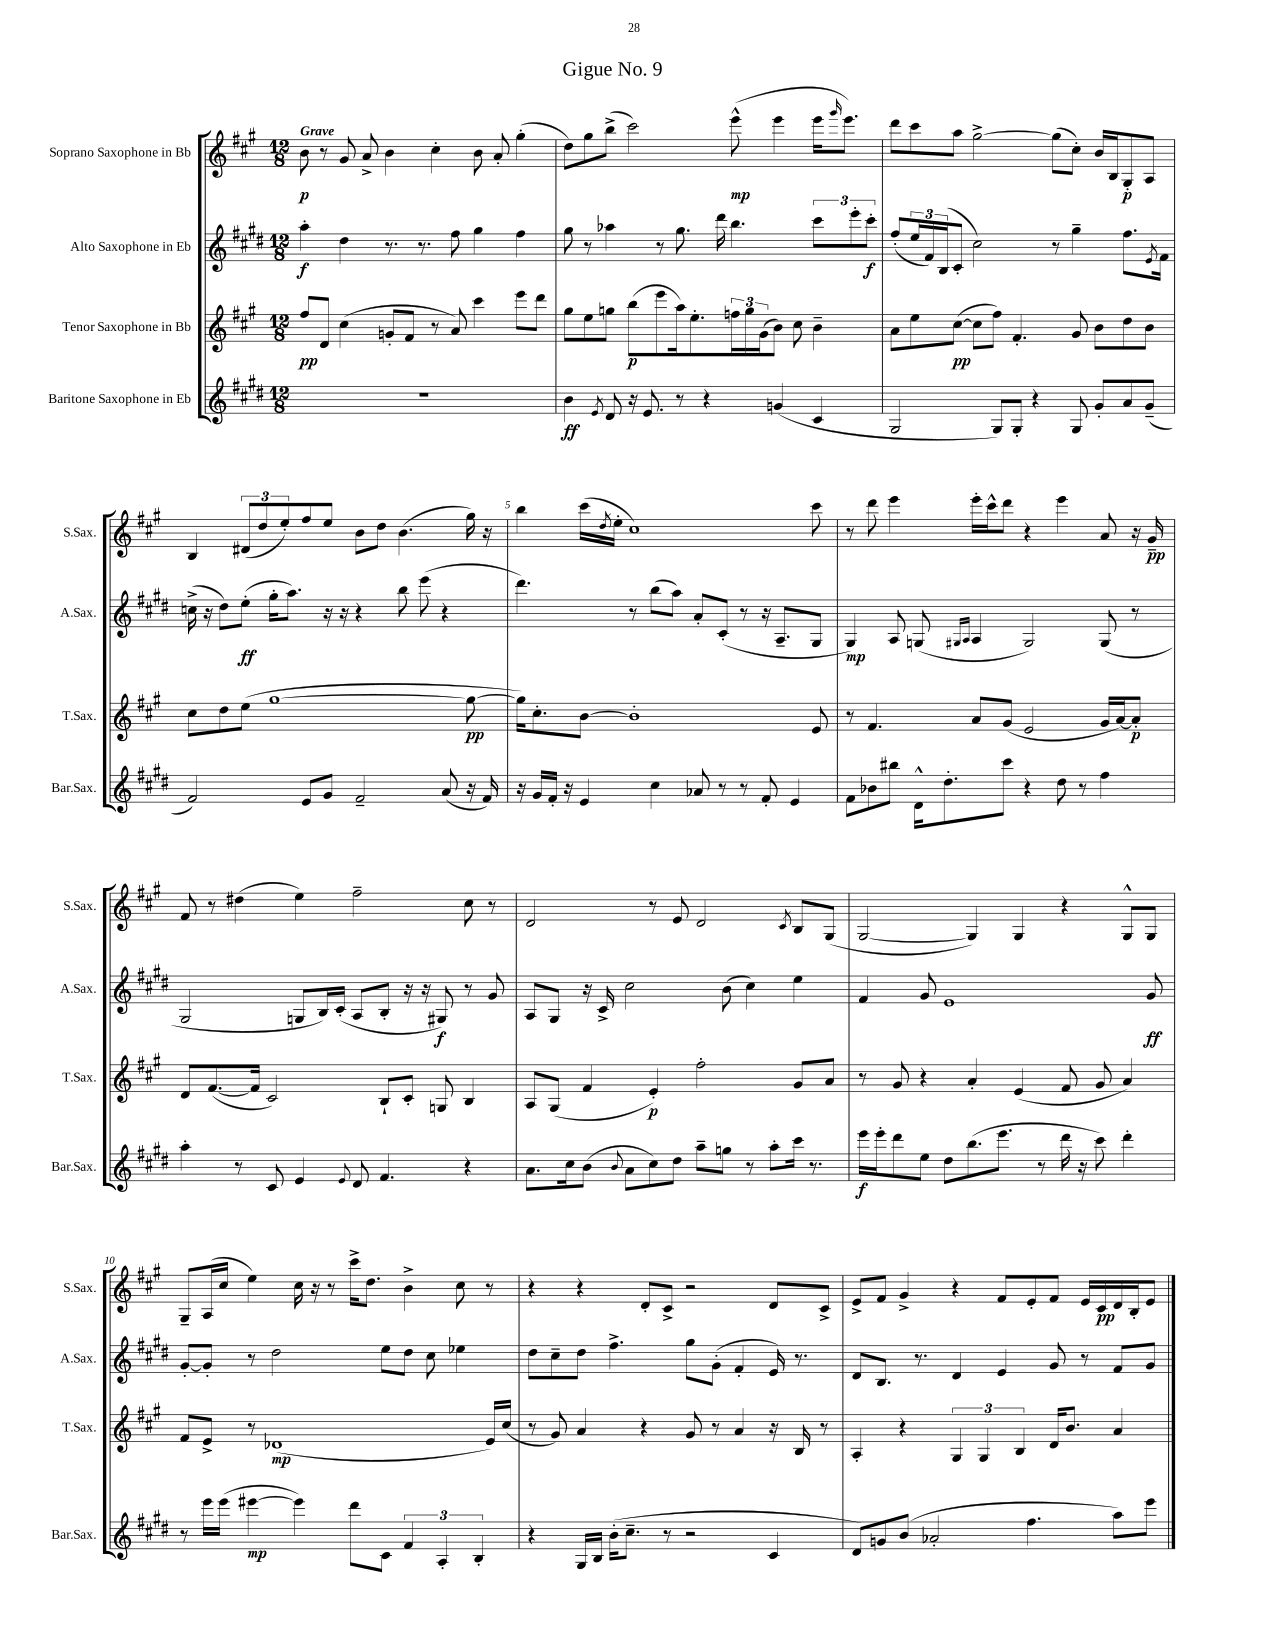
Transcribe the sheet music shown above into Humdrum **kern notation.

**kern	**dynam	**kern	**dynam	**kern	**dynam	**kern	**dynam
*part4	*part4	*part3	*part3	*part2	*part2	*part1	*part1
*staff4	*staff4	*staff3	*staff3	*staff2	*staff2	*staff1	*staff1
*I"Baritone Saxophone in Eb	*	*I"Tenor Saxophone in Bb	*	*I"Alto Saxophone in Eb	*	*I"Soprano Saxophone in Bb	*
*I'Bar.Sax.	*	*I'T.Sax.	*	*I'A.Sax.	*	*I'S.Sax.	*
*clefG2	*	*clefG2	*	*clefG2	*	*clefG2	*
*k[f#c#g#d#]	*	*k[f#c#g#]	*	*k[f#c#g#d#]	*	*k[f#c#g#]	*
*M12/8	*	*M12/8	*	*M12/8	*	*M12/8	*
=1	=1	=1	=1	=1	=1	=1	=1
!	!	!	!	!	!	!LO:TX:a:B:t=Grave	!
1.r	.	8ff#/L	pp	4aa'\	f	8b\	p
.	.	8d/J	.	.	.	8r	.
.	.	(4cc#\	.	4dd#\	.	8g#/	.
.	.	.	.	.	.	8a^/	.
.	.	8gn'/L	.	8.r	.	4b\	.
.	.	8f#/J	.	.	.	.	.
.	.	.	.	8.r	.	.	.
.	.	8r	.	.	.	4cc#'\	.
.	.	8a/)	.	8ff#\	.	.	.
.	.	4ccc#\	.	4gg#\	.	8b\	.
.	.	.	.	.	.	8a'/	.
.	.	8eee\L	.	4ff#\	.	(4gg#'\	.
.	.	8ddd\J	.	.	.	.	.
=2	=2	=2	=2	=2	=2	=2	=2
4b\	ff	8gg#\L	.	8gg#\	.	8dd\L)	.
.	.	8ee\	.	8r	.	8gg#\	.
8qe/	.	.	.	.	.	.	.
8d#/	.	8ggn\J	.	4aa-X\	.	(8bb^\J	.
16r	.	(8bb\L	p	.	.	2ccc#\)	.
8.e/	.	.	.	.	.	.	.
.	.	8eee\	.	8r	.	.	.
8r	.	16aa\k)	.	8.gg#\	.	.	.
.	.	8.ee'\	.	.	.	.	.
4r	.	.	.	.	.	.	.
.	.	.	.	16ddd#\	.	.	.
.	.	24ffn\L	.	4.bb\	.	(8eee^^\	mp
.	.	24gg\	.	.	.	.	.
.	.	(24g#\J	.	.	.	.	.
(4gn/	.	8b\J)	.	.	.	4eee\	.
.	.	8cc#\	.	.	.	.	.
4c#/	.	4b~\	.	12ccc#\L	.	16eee\KL	.
.	.	.	.	.	.	16qqggg#/	.
.	.	.	.	.	.	8.eee\J)	.
.	.	.	.	12eee'\	.	.	.
.	.	.	.	12ccc#'\J	f	.	.
=3	=3	=3	=3	=3	=3	=3	=3
2G#/	.	8a\L	.	(8ff#'/L	.	8ddd\L	.
.	.	8ee\	.	24ee/L	.	8ccc#\	.
.	.	.	.	24f#/)	.	.	.
.	.	.	.	(24B/J	.	.	.
.	.	([8cc#\J	pp	8c#'/J	.	8aa\J	.
.	.	8cc#\L]	.	2cc#\)	.	[2gg#^\	.
8G#/L)	.	8ff#\J)	.	.	.	.	.
8G#'/J	.	4.f#'/	.	.	.	.	.
4r	.	.	.	.	.	.	.
.	.	.	.	8r	.	(8gg#\L]	.
8G#/	.	8g#/	.	4gg#~\	.	8cc#'\J)	.
8g#'/L	.	8b\L	.	.	.	16b/LL	.
.	.	.	.	.	.	16B/J	.
8a/	.	8dd\	.	8.ff#\L	.	8G#'/	p
(8g#~/J	.	8b\J	.	.	.	8A/J	.
.	.	.	.	8qe/	.	.	.
.	.	.	.	16f#\Jk	.	.	.
!!LO:LB:g=z
=4	=4	=4	=4	=4	=4	=4	=4
2f#/)	.	8cc#\L	.	(16ccn^\	.	4B/	.
.	.	.	.	16r	.	.	.
.	.	8dd\	.	8dd#\L)	.	.	.
.	.	(8ee\J	.	(8ee'\J	ff	(12d#X/L	.
.	.	.	.	.	.	12dd/	.
.	.	[1gg#	.	16gg#'\KL	.	.	.
.	.	.	.	.	.	12ee'/)	.
.	.	.	.	8.aa\J)	.	.	.
8e/L	.	.	.	.	.	8ff#/	.
8g#/J	.	.	.	16r	.	8ee/J	.
.	.	.	.	16r	.	.	.
2f#~/	.	.	.	4r	.	8b\L	.
.	.	.	.	.	.	8dd\J	.
.	.	.	.	8bb\	.	(4.b\	.
.	.	.	.	(8eee\	.	.	.
(8a/	.	.	.	4r	.	.	.
16r	.	8gg#\_	pp	.	.	16gg#\)	.
16f#/)	.	.	.	.	.	16r	.
=5	=5	=5	=5	=5	=5	=5	=5
16r	.	16gg#\KL])	.	4.ddd#\)	.	4bb\	.
16g#/LL	.	8.cc#'\	.	.	.	.	.
16f#'/JJ	.	.	.	.	.	.	.
16r	.	.	.	.	.	.	.
4e/	.	[8b\J	.	.	.	(16ccc#\LL	.
.	.	.	.	.	.	8qdd/	.
.	.	.	.	.	.	16ee'\JJ	.
.	.	1b']	.	8r	.	1cc#)	.
4cc#\	.	.	.	(8bb\L	.	.	.
.	.	.	.	8aa\J)	.	.	.
8a-X/	.	.	.	8a'/L	.	.	.
8r	.	.	.	(8c#'/J	.	.	.
8r	.	.	.	8r	.	.	.
8f#'/	.	.	.	16r	.	.	.
.	.	.	.	8.A~/L	.	.	.
4e/	.	.	.	.	.	.	.
.	.	8e/	.	8G#/J	.	8ccc#\	.
=6	=6	=6	=6	=6	=6	=6	=6
8f#\L	.	8r	.	4G#/)	mp	8r	.
8b-X\	.	4.f#/	.	.	.	8ddd\	.
8bb#X\J	.	.	.	8A/	.	4eee\	.
16d#^^\KL	.	.	.	(8Gn/	.	.	.
8.dd#'\	.	.	.	.	.	.	.
.	.	.	.	16qqG#X/LL	.	.	.
.	.	.	.	16qqA/JJ	.	.	.
.	.	8a/L	.	4A/	.	16eee'\LL	.
.	.	.	.	.	.	16ccc#^^\J	.
8ccc#\J	.	(8g#/J	.	.	.	8ddd\J	.
4r	.	2e/	.	2G#/)	.	4r	.
8dd#\	.	.	.	.	.	4eee\	.
8r	.	.	.	.	.	.	.
4ff#\	.	16g#/LL	.	(8G#/	.	8a/	.
.	.	[16a/J)	.	.	.	.	.
.	.	8a'/J]	p	8r	.	16r	.
.	.	.	.	.	.	16g#~/	pp
!!LO:LB:g=z
=7	=7	=7	=7	=7	=7	=7	=7
4aa'\	.	8d/L	.	2G#/	.	8f#/	.
.	.	([8.f#/	.	.	.	8r	.
8r	.	.	.	.	.	(4dd#X\	.
.	.	16f#/Jk]	.	.	.	.	.
8c#/	.	2c#/)	.	.	.	.	.
4e/	.	.	.	8Gn/L	.	4ee\)	.
.	.	.	.	16B/L)	.	.	.
.	.	.	.	(16c#'/JJ	.	.	.
8qqe/	.	.	.	.	.	.	.
8d#/	.	.	.	8A/L	.	2ff#~\	.
4.f#/	.	8B`/L	.	8B'/J	.	.	.
.	.	8c#'/J	.	16r	.	.	.
.	.	.	.	16r	.	.	.
.	.	8Gn/	.	8G#X/)	f	.	.
4r	.	4B/	.	8r	.	8cc#\	.
.	.	.	.	8g#/	.	8r	.
=8	=8	=8	=8	=8	=8	=8	=8
8.a\L	.	8A/L	.	8A/L	.	2d/	.
.	.	(8G#/J	.	8G#/J	.	.	.
16cc#\k	.	.	.	.	.	.	.
(8b\J	.	4f#/	.	16r	.	.	.
.	.	.	.	16c#^/	.	.	.
8qqb/	.	.	.	.	.	.	.
8a\L	.	.	.	2cc#\	.	.	.
8cc#\)	.	4e'/)	p	.	.	8r	.
8dd#\J	.	.	.	.	.	8e/	.
8aa~\L	.	2ff#'\	.	.	.	2d/	.
8ggn\J	.	.	.	(8b\	.	.	.
8r	.	.	.	4cc#\)	.	.	.
8aa'\L	.	.	.	.	.	.	.
.	.	.	.	.	.	8qc#/	.
16ccc#\Jk	.	8g#/L	.	4ee\	.	8B/L	.
8.r	.	.	.	.	.	.	.
.	.	8a/J	.	.	.	(8G#/J	.
=9	=9	=9	=9	=9	=9	=9	=9
16eee\LL	f	8r	.	4f#/	.	[2G#/	.
16eee'\J	.	.	.	.	.	.	.
8ddd#\	.	8g#/	.	.	.	.	.
8ee\J	.	4r	.	8g#/	.	.	.
8dd#\L	.	.	.	1e	.	.	.
(8.bb\	.	4a'/	.	.	.	4G#/])	.
8.eee\J	.	.	.	.	.	.	.
.	.	(4e/	.	.	.	4G#/	.
8r	.	.	.	.	.	.	.
16ddd#\	.	8f#/	.	.	.	4r	.
16r	.	.	.	.	.	.	.
8ccc#\)	.	8g#/	.	.	.	.	.
4ddd#'\	.	4a/)	.	.	.	8G#^^/L	.
.	.	.	.	8g#/	ff	8G#/J	.
!!LO:LB:g=z
=10	=10	=10	=10	=10	=10	=10	=10
8r	.	8f#/L	.	[8g#'/L	.	8G#~/L	.
16eee\LL	.	8e^/J	.	8g#'/J]	.	(16A/L	.
(16eee\JJ	.	.	.	.	.	16cc#/JJ	.
[4eee#X\	mp	8r	.	8r	.	4ee\)	.
.	.	(1d-X	mp	2dd#\	.	.	.
4eee#\])	.	.	.	.	.	16cc#\	.
.	.	.	.	.	.	16r	.
.	.	.	.	.	.	8r	.
8ddd#\L	.	.	.	.	.	16ccc#^\KL	.
.	.	.	.	.	.	8.dd\J	.
8c#\J	.	.	.	8ee\L	.	.	.
6f#/	.	.	.	8dd#\J	.	4b^\	.
.	.	.	.	8cc#\	.	.	.
6A'/	.	.	.	.	.	.	.
.	.	.	.	4ee-X\	.	8cc#\	.
6B'/	.	.	.	.	.	.	.
.	.	16e/LL)	.	.	.	8r	.
.	.	(16cc#/JJ	.	.	.	.	.
=11	=11	=11	=11	=11	=11	=11	=11
4r	.	8r	.	8dd#\L	.	4r	.
.	.	8g#/)	.	8cc#~\	.	.	.
16G#/LL	.	4a/	.	8dd#\J	.	4r	.
16B/JJ	.	.	.	.	.	.	.
(16b'\KL	.	.	.	4.ff#^\	.	.	.
8.cc#~\J	.	.	.	.	.	.	.
.	.	4r	.	.	.	8d'/L	.
8r	.	.	.	.	.	8c#^/J	.
2r	.	8g#/	.	8gg#\L	.	2r	.
.	.	8r	.	(8g#'\J	.	.	.
.	.	4a/	.	4f#'/	.	.	.
4c#/	.	16r	.	16e/)	.	8d/L	.
.	.	16B/	.	8.r	.	.	.
.	.	8r	.	.	.	8c#^/J	.
=12	=12	=12	=12	=12	=12	=12	=12
8d#/L)	.	4A'/	.	8d#/L	.	8e^/L	.
8gn/	.	.	.	8.B/J	.	8f#/J	.
(8b/J	.	4r	.	.	.	4g#^/	.
.	.	.	.	8.r	.	.	.
2a-X'/	.	.	.	.	.	.	.
.	.	6G#/	.	4d#/	.	4r	.
.	.	6G#/	.	.	.	.	.
.	.	.	.	4e/	.	8f#/L	.
.	.	6B/	.	.	.	.	.
4.ff#\	.	.	.	.	.	8e'/	.
.	.	16d/KL	.	8g#/	.	8f#/J	.
.	.	8.b/J	.	.	.	.	.
.	.	.	.	8r	.	16e/LL	.
.	.	.	.	.	.	16c#/	pp
8aa\L)	.	4a/	.	8f#/L	.	16d/	.
.	.	.	.	.	.	16B'/J	.
8eee\J	.	.	.	8g#/J	.	8e/J	.
==	==	==	==	==	==	==	==
*-	*-	*-	*-	*-	*-	*-	*-
